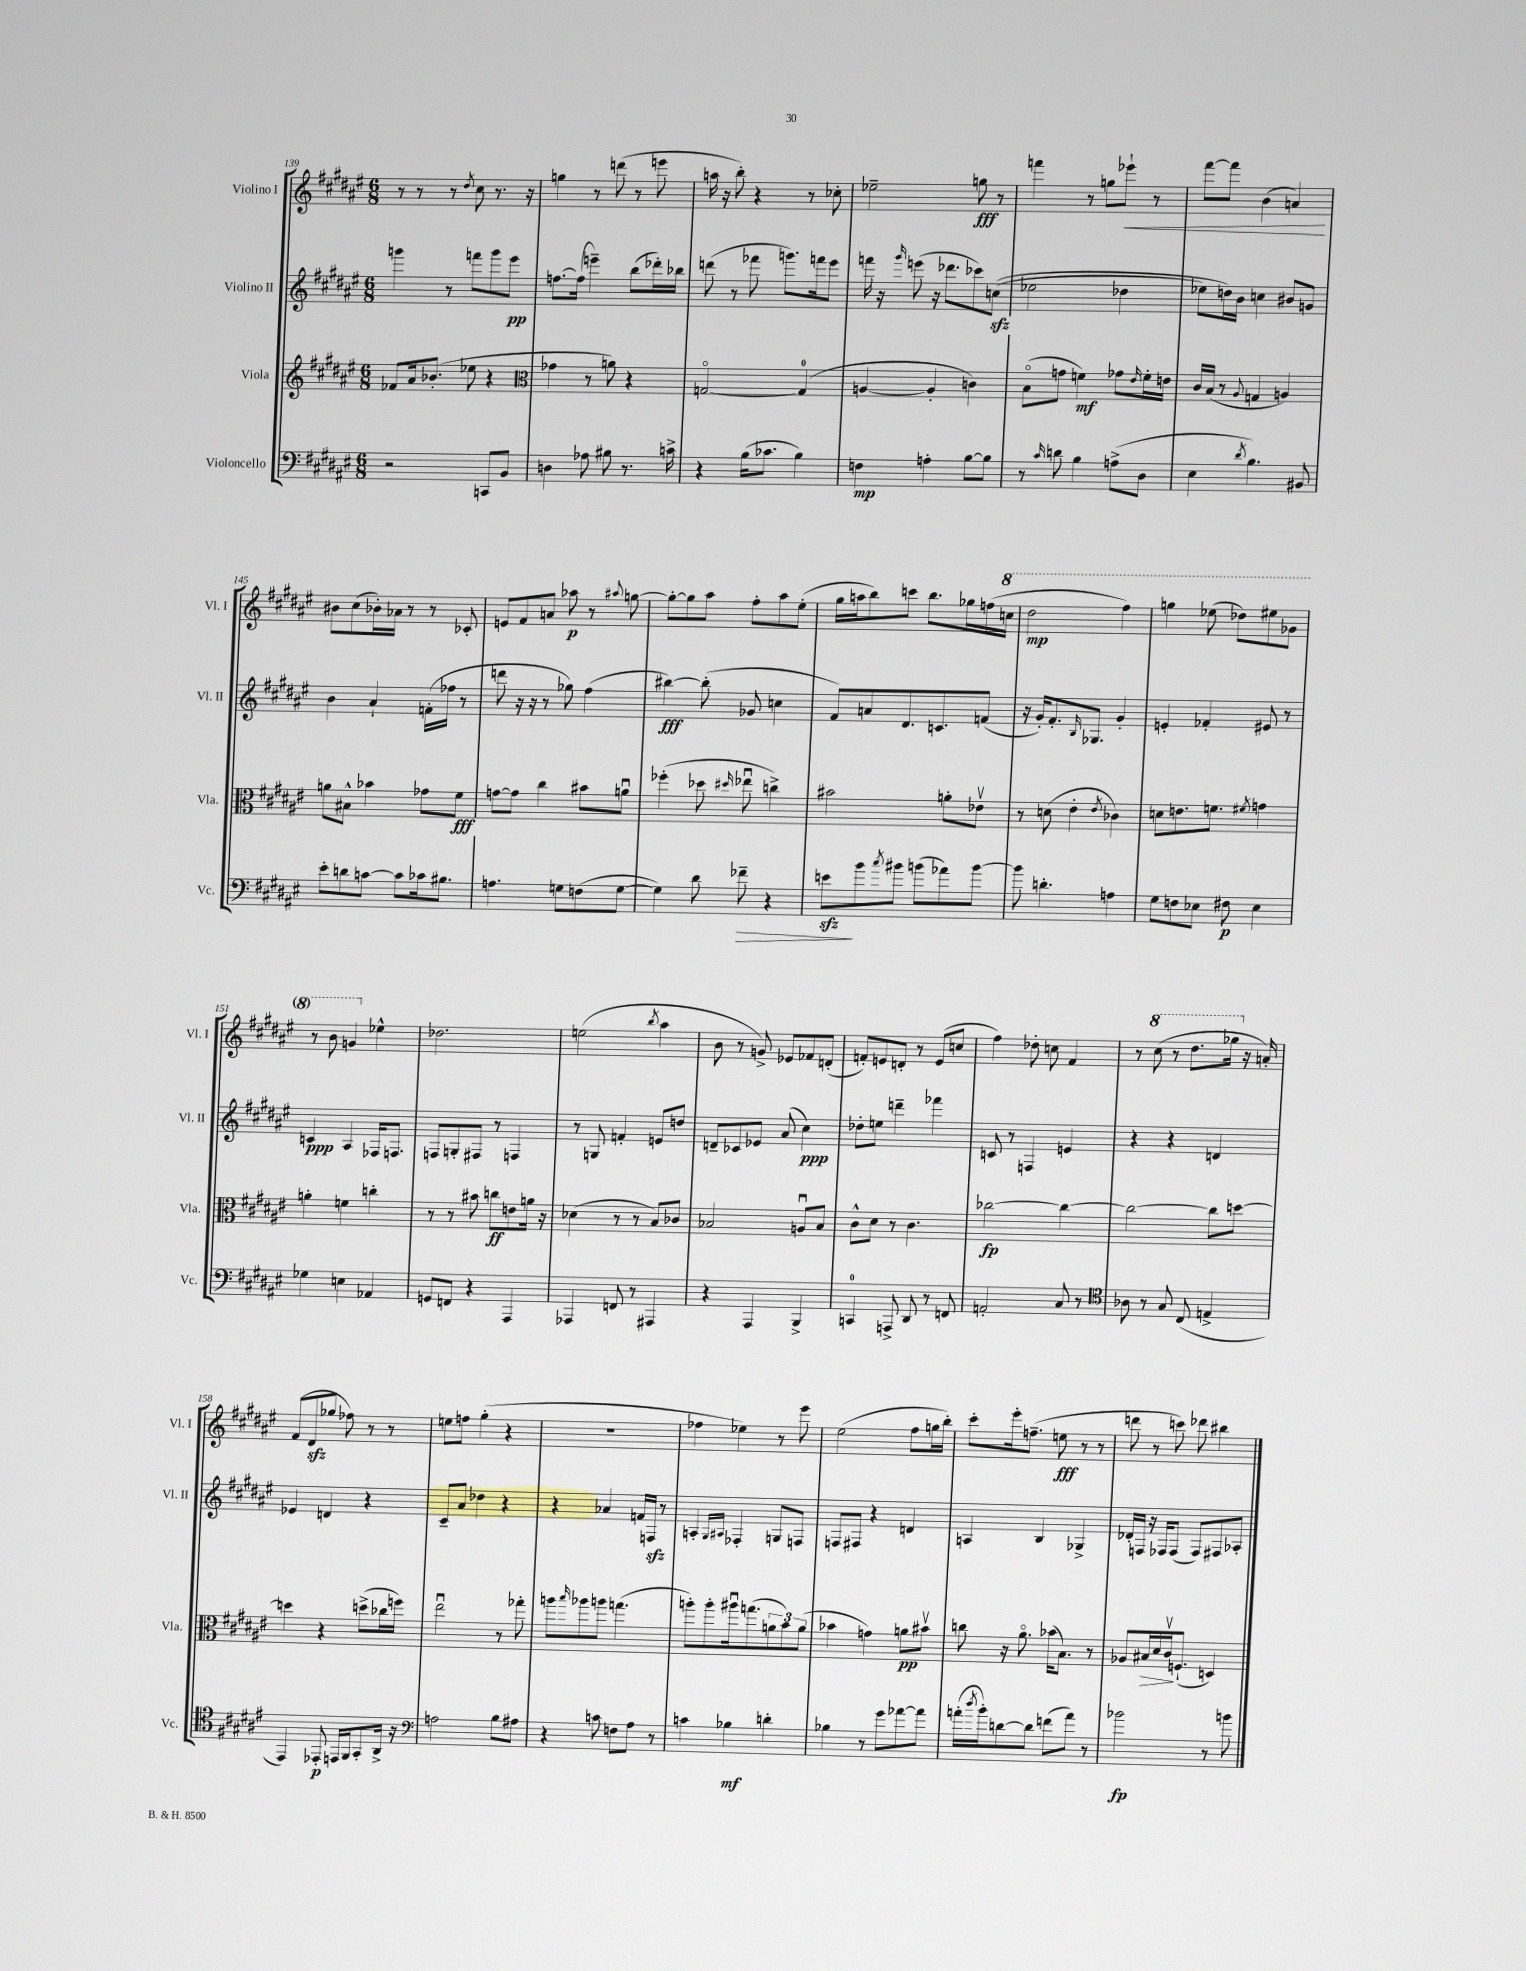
<<
\new StaffGroup <<
\new Staff = "s0" \with { instrumentName = "Violino I" shortInstrumentName = "Vl. I" } {
    \clef treble \key fis \major \numericTimeSignature \time 6/8
    r8 r8 r8 \acciaccatura { dis''8 } cis''8 r8. r16 |
    g''4 r8 d'''8( r8 e'''8 |
    a''16 r16 b''8-.) r4 r8 ces''8-. |
    ees''2-- g''8\fff r8 |
    f'''4 r8 g''8 ees'''8-!\< r8 |
    fis'''8~ fis'''8 b'4( a'4\!) |
    bis'8 cis''8( bes'16-.) aes'16 r8 r8 ces'8-. |
    e'8 fis'8 a'8 aes''8\p r8 \appoggiatura { ais''8 } g''8~ |
    g''8~-. g''8 ais''8 fis''8-. ais''8 eis''8-.( |
    gis''16 a''16 b''8) c'''8 b''8. ges''16 f''16( \ottava #1 c'''!16 |
    dis'''2\mp fis'''4) |
    g'''4 ees'''8( des'''8) eis'''8 ges''8 |
    r8 b''8 g''4 \ottava #0 ees''4-^ |
    des''2. |
    e''2( \acciaccatura { b''8 } ais''4 |
    b'8 r8 g'8->) ees'8 fes'8 d'8-.( |
    f'8-.) e'8 d'8-. r8 e'8( c''8 |
    fis''4) des''8-. c''8 fis'4 |
    r8 \ottava #1 cis'''8( r8 dis'''8. ges'''16 \ottava #0 r16 a'16-.) |
    fis'8( dis'8\sfz ges''8 fes''8) r8 r8 |
    e''8 f''8 gis''4-.( r4 |
    R2. |
    fes''4 ees''4) r8 eis'''8 |
    eis''2( fis''8 g''16 b''16-.) |
    cis'''8-. eis'''16-. f''8.--( e''8\fff r8 r8 |
    d'''8 r8 c'''8) des'''8 bis''4 \bar "|." |
}
\new Staff = "s1" \with { instrumentName = "Violino II" shortInstrumentName = "Vl. II" } {
    \clef treble \key fis \major \numericTimeSignature \time 6/8
    g'''4 r8 f'''8 g'''8 eis'''8\pp |
    f''8.~ f''16( e'''4--) b''8( des'''16-.) bes''16 |
    d'''8( r8 fes'''8 g'''8.) f'''16 eis'''8 |
    f'''16 r16 \grace { gis'''16 } e'''8( r16 des'''8. ces'''8) c''8\sfz(\( |
    ees''2 des''4 |
    ees''8) d''16\) b'16 c''4 bis'8 g'8 |
    b'4 ais'4-! f'16-.( fes''16 r8 |
    d'''8 r16 r16 r8 ges''8) fis''4( |
    bis''4~\fff) bis''8-.( ges'8 c''4 |
    fis'8) a'8 dis'8. c'8. f'8( |
    r16 gis'16-.) fis'8.-. \grace { b16 } ges8. gis'4-. |
    e'4-. fes'4-. eis'8 r8 |
    c'4\ppp ais4 fes16 f8. |
    f8 g8-. fis8 r8 f4 |
    r8 g8 f'4-. e'8 d''8 |
    d'8-- ces'8 ees'8 ais'8( cis''4\ppp) |
    des''8-. e''8 d'''4-- fes'''4 |
    c'8 r8 f4 e'4 |
    r4 r4 d'4 |
    ees'4 d'4 r4 |
    cis'8-- ais'8 des''4 r4 |
    r4 aes'4 f'16 f16\sfz r8 |
    a4-. \grace { gis16 ais16 } fes4-. g8 f8 |
    f8 fis8 r4 d'4 |
    a4 b4 ges4-> |
    des'16-. f16 r16 fes16 fes8( fes8) fis8 aes8-. \bar "|." |
}
\new Staff = "s2" \with { instrumentName = "Viola" shortInstrumentName = "Vla." } {
    \clef treble \key fis \major \numericTimeSignature \time 6/8
    fes'8 ais'16 bes'8.-.( ees''8 r4 |
    \clef alto ges'4 r8 a'8) r4 |
    g2~\flageolet g4-0( |
    a4~ a4-. c'4) |
    b8\flageolet( g'8 f'4\mf) ges'8 \grace { eis'16 } f'16-. e'16 |
    cis'16 b16( r8 \appoggiatura { ais8 } g4 a4) |
    a'8 bis8-^ bes'4 ges'8 fis'8\fff |
    g'8~ g'8 cis''4 bis'8 a'8\downbow |
    fes''4-.( des''8 \grace { dis''16 } ees''8\downbow c''4->) |
    bis'2 a'8-. ees'8\upbow |
    r8 d'8( eis'4-. \acciaccatura { eis'8 } ces'4) |
    d'8 e'8. f'8. \acciaccatura { fis'8 } g'4 |
    a'4-. f'4 c''4-. |
    r8 r8 bis'8 c''8\ff e'8 a'16 r16 |
    des'4( r8 r8 b8) ces'8 |
    bes2 a8\downbow bes8 |
    cis'8-^ dis'8 r8 cis'4. |
    ces''2~\fp ces''4~ |
    ces''2~ ces''8 d''8~ |
    d''4 r4 d''8->( ces''16 f''16) |
    eis''2\downbow r8 ges''8-. |
    a''8 \grace { b''16 } aes''8 a''8 g''4.( |
    a''8-.) a''8-. ais''16\downbow g''8.( \tuplet 3/2 { a'8 b'8) a'8( } |
    bes'4 g'4) a'8\pp bis'8\upbow |
    c''8 r16 ais'8.\flageolet bes'16( b8.) r8 |
    aes8 bis16\> dis'16 cis'16\upbow\! f8.-!( d4) \bar "|." |
}
\new Staff = "s3" \with { instrumentName = "Violoncello" shortInstrumentName = "Vc." } {
    \clef bass \key fis \major \numericTimeSignature \time 6/8
    r2 c,8 b,8 |
    d4 aes8 bis8 r8. c'16-> |
    r4 b16( ces'8. b4) |
    f4\mp a4-. b8~ b8 |
    r8 \grace { cis'16 } d'8 b4 a8->( dis8 |
    eis4 \acciaccatura { dis'8 } b4.) bis,8 |
    eis'8-. d'8 c'8~ c'8 ces'16 bis8. |
    a4. g8 f8( g8~ |
    g4) dis'8 fes'8--\> r4 |
    e'8\sfz\! b'8 \acciaccatura { cis''8 } bis'8 b'8( aes'8) b'8~ |
    b'8 d'4.-. a4 |
    gis8 f8 ees8 fis8\p ees4 |
    ges4 e4 aes,4 |
    g,8 f,8 r4 ais,,4 |
    aes,,4 f,8 r8 ais,,4 |
    r4 ais,,4 b,,4-> |
    c,4-0 a,,8-> dis,8 r8 f,8 |
    a,2-. cis8 r8 |
    \clef tenor aes8 r8 gis8 cis8( e4-> |
    eis,4) ees,8-.\p e,16 fis,16 gis,8-. ais,16-> r16 |
    \clef bass a2 b8 ais8 |
    r4 c'8 f8 ais8 r8 |
    c'4 bes4\mf d'4-. |
    bes4 r8 gis'8 aes'8~ aes'8 |
    a'16-.( \acciaccatura { dis''8 } b'16-.) d'8~ d'8 f'8( a'8) r8 |
    bes'2\fp r8 b'8 \bar "|." |
}
>>
>>
\layout { \context { \Score currentBarNumber = #139 } }
